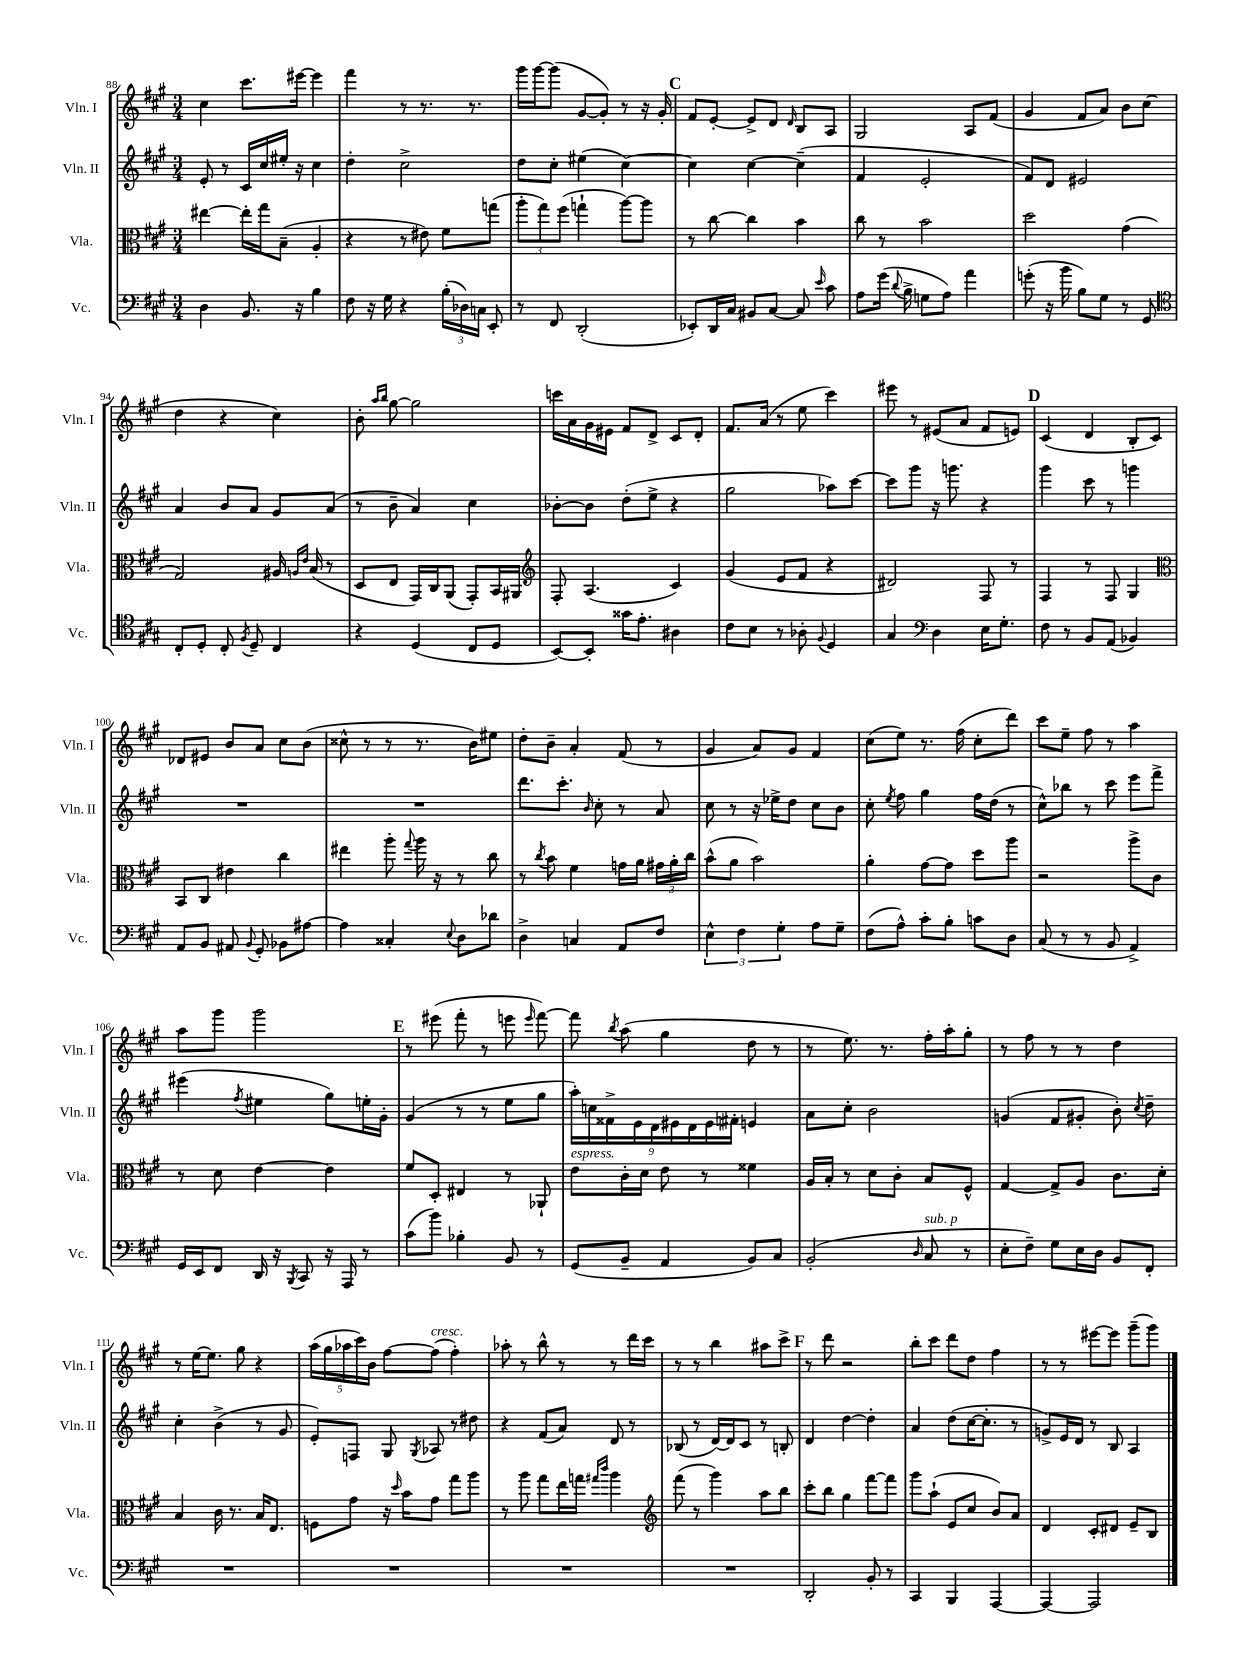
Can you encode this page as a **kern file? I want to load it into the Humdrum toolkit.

**kern	**kern	**kern	**kern
*part4	*part3	*part2	*part1
*staff4	*staff3	*staff2	*staff1
*I"Vc.	*I"Vla.	*I"Vln. II	*I"Vln. I
*I'Vc.	*I'Vla.	*I'Vln. II	*I'Vln. I
*clefF4	*clefC3	*clefG2	*clefG2
*k[f#c#g#]	*k[f#c#g#]	*k[f#c#g#]	*k[f#c#g#]
*M3/4	*M3/4	*M3/4	*M3/4
=88	=88	=88	=88
4D\	[4ee#X\	8e'/	4cc#\
.	.	8r	.
8.BB/	16ee#'\LL]	16c#/LL	8.ccc#\L
.	16gg#\J	16cc#/	.
.	(8B~\J	16ee#X'/JJ	.
16r	.	16r	[16eee#X\Jk
4B\	4A'/	4cc#\	4eee#\]
=89	=89	=89	=89
8F#\	4r	4dd'\	4fff#\
16r	.	.	.
16G#\	.	.	.
4r	8r	2cc#^\	8r
.	8e#X\)	.	8.r
(24B'\LL	8f#\L	.	.
24D-X\)	.	.	.
.	.	.	8.r
24Cn\JJ	.	.	.
8EE'/	(8ggn\J	.	.
=90	=90	=90	=90
8r	12aa'\L	8dd\L	16ggg#\LL
.	.	.	[16ggg#\J
.	12gg#\)	.	.
8FF#/	.	8cc#'\J	(8ggg#\J]
.	(12ff#\J	.	.
(2DD'/	4ggn`\	(4ee#X\	[8g#/L
.	.	.	8g#'/J])
.	[8aa\L)	[4cc#\)	8r
.	8aa\J]	.	16r
.	.	.	16g#'/
!!LO:REH:place=s1:t=C
=91	=91	=91	=91
8EE-X'/L)	8r	4cc#\]	8f#/L
16DD/L	[8cc#\	.	[8e'/J
16C#/JJ	.	.	.
8BB#X/L	4cc#\]	[4cc#\	8e^/L]
[8C#/J	.	.	8d/J
.	.	.	16qqd/
8C#/]	4b\	(4cc#~\]	8B/L
16qqe/	.	.	.
8c#\	.	.	8A/J
=92	=92	=92	=92
8A\L	8cc#\	4f#/	2G#/
(16g#\Jk	8r	.	.
8qqd/	.	.	.
16B^\	.	.	.
8Gn\L	2b\	2e'/	.
8A\J)	.	.	.
4a\	.	.	8A/L
.	.	.	(8f#/J
=93	=93	=93	=93
(8gn'\	2dd\	8f#/L)	4g#/
16r	.	8d/J	.
16b\	.	.	.
8B\L)	.	2e#X/	8f#/L
8G#\J	.	.	8a/J)
8r	(4g#\	.	8b\L
8GG#/	.	.	(8cc#\J
!!LO:LB:g=z
=94	=94	=94	=94
*clefC4	*	*	*
8C#'/L	2G#/)	4a/	4dd\
8D'/J	.	.	.
8C#'/	.	8b/L	4r
8qF#/	.	.	.
8D~/	.	8a/J	.
4C#/	16A#X/	8g#/L	4cc#\)
.	16qqAn/LL	.	.
.	16qqe/JJ	.	.
.	(16B/	.	.
.	8r	(8a/J	.
=95	=95	=95	=95
4r	8D/L	8r	8b'\
.	.	.	16qqaa/LL
.	.	.	16qqbb/JJ
.	8E/J	8b~\	[8gg#\
(4D/	16GG#/LL)	4a/)	2gg#\]
.	16C#/J	.	.
.	(8AA/J	.	.
8C#/L	8GG#'/L)	4cc#\	.
8D/J	16BB/L	.	.
.	16AA#X/JJ	.	.
=96	=96	=96	=96
*	*clefG2	*	*
[8BB/L)	8F#'/	[8b-X'\L	16cccn\LL
.	.	.	16a\
8BB'/J]	(4.A/	8b-\J]	16g#\
.	.	.	16e#X\JJ
16g##X\KL	.	(8dd'\L	8f#/L
8.e'\J	.	.	.
.	.	8ee^\J	8d^/J
4A#X\	4c#/)	4r	8c#/L
.	.	.	8d'/J
=97	=97	=97	=97
8c#\L	(4g#/	2gg#\	8.f#/L
8B\J	.	.	.
.	.	.	(16a/Jk
8r	8e/L	.	8r
8A-X'\	8f#/J	.	8ee\
8qqF#/	.	.	.
4D/	4r	8aa-X\L)	4ccc#\)
.	.	[8ccc#\J	.
=98	=98	=98	=98
4G#/	2d#X/)	8ccc#\L]	8eee#X\
.	.	8ggg#\J	8r
*clefF4	*	*	*
4D\	.	16r	(8e#X/L
.	.	8.gggn\	.
.	.	.	8a/J
16E\KL	8F#/	4r	8f#/L
8.G#'\J	.	.	.
.	8r	.	8en/J)
!!LO:REH:place=s1:t=D
=99	=99	=99	=99
8F#\	4F#/	4ggg#\	(4c#/
8r	.	.	.
8BB/L	8r	8ccc#\	4d/
(8AA/J	8F#/	8r	.
4BB-X/)	4G#/	4gggn\	8B'/L
.	.	.	8c#/J)
!!LO:LB:g=z
=100	=100	=100	=100
*	*clefC3	*	*
8AA/L	8BB/L	2.r	8d-X/L
8BB/J	8C#/J	.	8e#X/J
8AA#X/	4e#X\	.	8b/L
8qqBB/	.	.	.
8GG#'/	.	.	8a/J
8BB-X\L	4cc#\	.	8cc#\L
[8A#X\J	.	.	(8b\J
=101	=101	=101	=101
4A#\]	4ee#X\	2.r	8cc##X^^\
.	.	.	8r
4C##X'/	8aa'\	.	8r
.	8qqgg#/	.	.
.	16aa\	.	8.r
.	16r	.	.
8qqE/	.	.	.
8D\L	8r	.	.
.	.	.	16b\KL)
8d-X\J	8cc#\	.	8ee#X\J
=102	=102	=102	=102
4D^\	8r	8.ddd\L	8dd'\L
.	8qcc#/	.	.
.	8b\	.	8b~\J
.	.	8.ccc#'\J	.
4Cn/	4f#\	.	4a'/
.	.	16qqb/	.
.	.	8cc#'\	.
8AA/L	16gn\LL	8r	(8f#/
.	16a\JJ	.	.
8F#/J	24g#X\LL	8a/	8r
.	24a'\	.	.
.	24cc#\JJ	.	.
=103	=103	=103	=103
6E^^\	(8b^^\L	8cc#\	4g#/
.	8a\J	8r	.
6F#\	.	.	.
.	2b\)	16r	8a/L)
.	.	16ee-X^\KL	.
6G#'\	.	.	.
.	.	8dd\J	8g#/J
8A\L	.	8cc#\L	4f#/
8G#~\J	.	8b\J	.
=104	=104	=104	=104
(8F#\L	4a'\	8cc#'\	(8cc#\L
.	.	8qee/	.
8A^^\J)	.	8ff#\	8ee\J)
8c#'\L	[8g#\L	4gg#\	8.r
8B'\J	8g#\J]	.	.
.	.	.	(16ff#\
8cn\L	8dd\L	16ff#\LL	8cc#'\L
.	.	(16dd\JJ	.
8D\J	8aa\J	8r	8ddd\J)
=105	=105	=105	=105
(8C#/	2r	8cc#^^\L)	8ccc#\L
8r	.	8bb-X\J	8ee~\J
8r	.	8r	8ff#\
8BB/	.	8ccc#\	8r
4AA^/)	8aa^\L	8eee\L	4aa\
.	8c#\J	8fff#^\J	.
!!LO:LB:g=z
=106	=106	=106	=106
16GG#/LL	8r	(4eee#X\	8aa\L
16EE/J	.	.	.
8FF#/J	8d\	.	8ggg#\J
.	.	8qff#/	.
16DD/	[4e\	4ee#X\	2ggg#\
16r	.	.	.
8qBBB/	.	.	.
8CC#/	.	.	.
16r	4e\]	8gg#\L)	.
16AAA/	.	.	.
8r	.	16een'\L	.
.	.	16g#'\JJ	.
!!LO:REH:place=s1:t=E
=107	=107	=107	=107
(8c#\L	8f#/L	(4g#/	8r
8b\J)	8D'/J	.	(8eee#X\
4B-X'\	4E#X/	8r	8fff#'\
.	.	8r	8r
8BB/	8r	8ee\L	8eeen\
.	.	.	16qqeee/
8r	8AA-X`/	8gg#\J	[8fff#\)
=108	=108	=108	=108
!	!LO:TX:a:i:t=espress.	!	!
(8GG#/L	8e\L	18aa'\LL)	8fff#\]
.	.	18ccn\	.
.	.	18f##X^\	.
.	.	.	8qbb/
8BB~/J	16c#'\L	.	(8aa\
.	.	18e\	.
.	16d\JJ	.	.
.	.	18d\	.
4AA/	8e\	.	4gg#\
.	.	18e#X\	.
.	.	18d\	.
.	8r	.	.
.	.	18e#\	.
.	.	18f#X'\JJ	.
8BB/L)	4f##X\	4en/	8dd\
8C#/J	.	.	8r
=109	=109	=109	=109
(2BB'/	16A/LL	8a\L	8r
.	16B'/JJ	.	.
.	8r	8cc#'\J	8.ee\)
.	8d\L	2b\	.
.	.	.	8.r
.	8c#'\J	.	.
16qqD/	.	.	.
!LO:TX:a:i:t=sub. p	!	!	!
8C#/	8B/L	.	16ff#'\LL
.	.	.	16aa'\J
8r	8F#^^/J	.	8gg#'\J
=110	=110	=110	=110
8E'\L	[4G#/	(4gn/	8r
8F#~\J)	.	.	8ff#\
8G#\L	8G#^/L]	8f#/L	8r
16E\L	8A/J	8g#X'/J	8r
16D\JJ	.	.	.
8BB/L	8.c#\L	8b'\)	4dd\
.	.	8qcc#/	.
8FF#'/J	.	8dd~\	.
.	16d'\Jk	.	.
!!LO:LB:g=z
=111	=111	=111	=111
2.r	4B/	4cc#'\	8r
.	.	.	[16ee\KL
.	.	.	8.ee\J]
.	16c#\	(4b^\	.
.	8.r	.	.
.	.	.	8gg#\
.	16B/KL	8r	4r
.	8.E/J	.	.
.	.	8g#/	.
=112	=112	=112	=112
2.r	8Fn\L	8e'/L)	(20aa\LL
.	.	.	20gg#\
.	.	.	20aa-X\
.	8g#\J	8Fn/J	.
.	.	.	20ccc#\)
.	.	.	20b\JJ
.	16r	8G#/	[8ff#\L
.	16qqdd/	.	.
.	16b\KL	.	.
.	.	8qG#/	.
!	!	!	!LO:TX:a:i:t=cresc.
.	8g#\J	8A-X/	(8ff#\J]
.	8gg#\L	8r	4ff#'\)
.	8aa\J	8dd#X\	.
=113	=113	=113	=113
2.r	8r	4r	8aa-X'\
.	8aa\	.	8r
.	8gg#\L	(8f#/L	8bb^^\
.	16ee\L	8a/J)	8r
.	16ggn\JJ	.	.
.	16qqgg#X/LL	.	.
.	16qqccc#/JJ	.	.
.	4aa\	8d/	8r
.	.	8r	16ddd\LL
.	.	.	16ccc#\JJ
=114	=114	=114	=114
*	*clefG2	*	*
2.r	(8fff#\	(8B-X/	8r
.	8r	8r	8r
.	4ggg#\)	[16d/LL)	4bb\
.	.	16d/J]	.
.	.	8c#/J	.
.	8aa\L	8r	8aa#X\L
.	8bb\J	8Bn'/	8ccc#^\J
!!LO:REH:place=s1:t=F
=115	=115	=115	=115
2DD'/	8ccc#'\L	4d/	8r
.	8bb\J	.	8ddd\
.	4gg#\	[4dd\	2r
8BB'/	[8fff#\L	4dd'\]	.
8r	8fff#\J]	.	.
=116	=116	=116	=116
4CC#/	8ggg#\L	4a/	8bb'\L
.	(8aa`\J	.	8ccc#\J
4BBB/	8e/L	(8dd\L	8ddd\L
.	8cc#/J	[16cc#\K	8dd\J
.	.	8.cc#'\J]	.
[4AAA/	8b/L)	.	4ff#\
.	8a/J	8r	.
=117	=117	=117	=117
4AAA/_	4d/	8gn^/L)	8r
.	.	16e/L	8r
.	.	16d/JJ	.
2AAA/]	8c#'/L	8r	[8eee#X\L
.	8d#X/J	8B/	8eee#\J]
.	8e~/L	4A/	(8ggg#~\L
.	8B/J	.	8ggg#\J)
==	==	==	==
*-	*-	*-	*-
